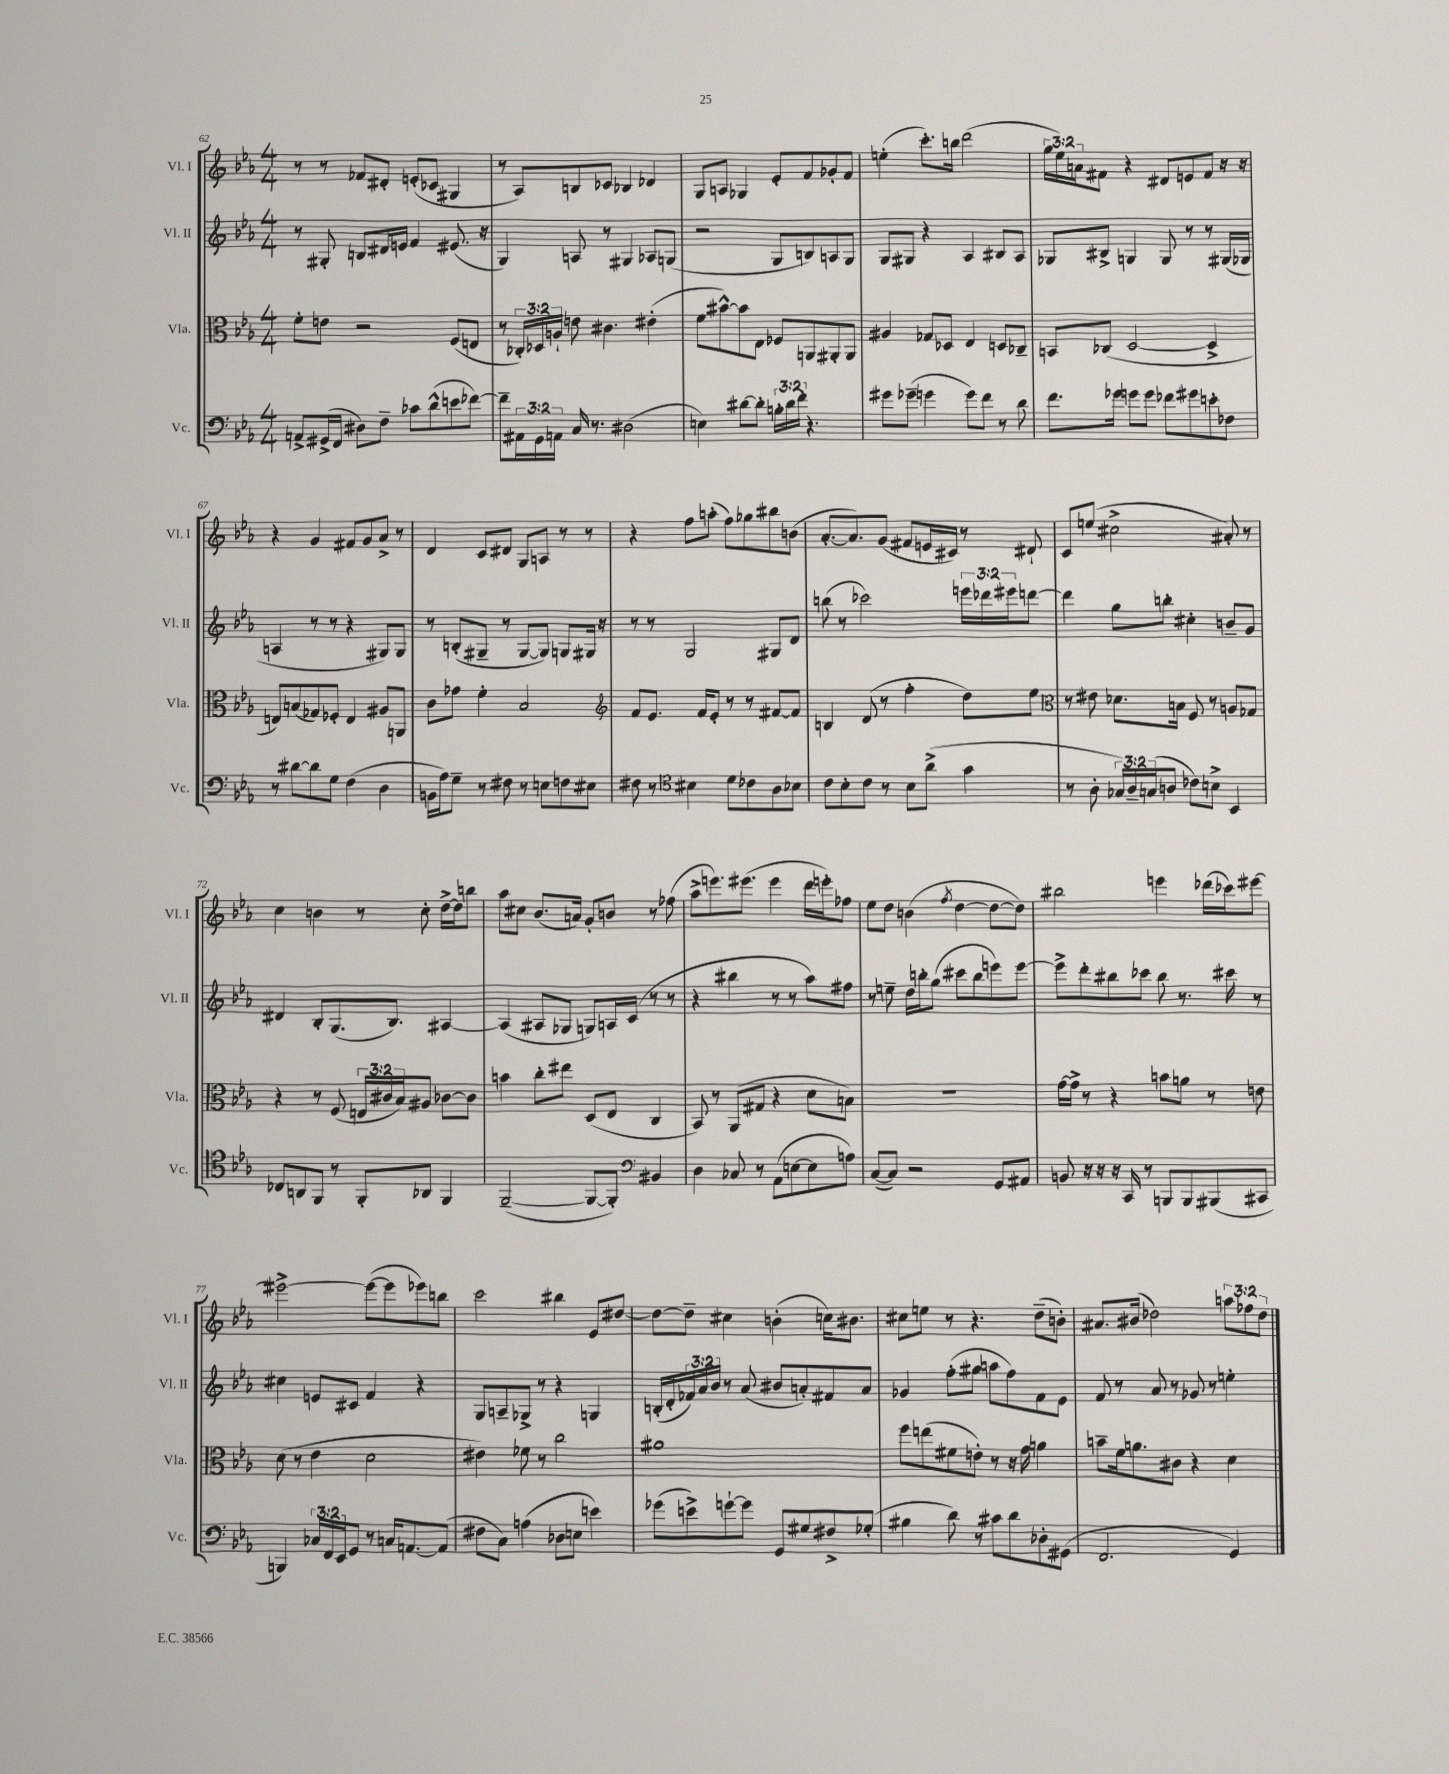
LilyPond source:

<<
\new StaffGroup <<
\new Staff = "s0" \with { instrumentName = "Vl. I" shortInstrumentName = "Vl. I" } {
    \clef treble \key ees \major \numericTimeSignature \time 4/4 \override Staff.TupletNumber.text = #tuplet-number::calc-fraction-text
    r8 r8 fes'8 dis'8-. e'8-.( ces'8 gis4 |
    r8 aes8) b8 ces'8 bes4 des'4 |
    g8 a8 ges4 ees'8-. f'8 ges'8-. f'8 |
    e''4-.( c'''8.-.) b''16 d'''2( |
    \tuplet 3/2 { g''16 ees''16) a'16 } fis'8 r4 dis'8 e'8 fis'8 r16 r16 |
    r4 g'4 fis'8 g'8 aes'8-> r8 |
    d'4 c'8 dis'8 g8 a8 r8 r8 |
    r4 f''8 a''8-.( f''8) ges''8 bis''8 b'8( |
    aes'8.~-. aes'8.) g'8( fis'8 e'16 cis'16) r8 dis'8-! |
    c'8 e''8( cis''2-> ais'8-.) r8 |
    c''4 b'4 r8 c''8-. d''16~-> d''16 b''8 |
    aes''8 cis''8 bes'8.( a'16) g'8-. b'8 r8 fes''8( |
    aes''8-> e'''8.) eis'''8.( eis'''4 d'''16 e'''16-.) fes''8 |
    ees''8 d''8 b'4( \acciaccatura { f''8 } d''4~ d''8~ d''8) |
    bis''2 e'''4 des'''16( ces'''16) eis'''8~ |
    eis'''2~-> eis'''8~( eis'''8 ees'''8) b''8 |
    c'''2 bis''4 ees'8 dis''8~ |
    dis''8~ dis''8-- cis''4 b'4-.( c''16) bis'8. |
    cis''8 e''8 r8 r4. d''8--( b'8-.) |
    ais'8. bis'16( des''2) \tuplet 3/2 { a''8 fes''8 des''8 } \bar "|." |
}
\new Staff = "s1" \with { instrumentName = "Vl. II" shortInstrumentName = "Vl. II" } {
    \clef treble \key ees \major \numericTimeSignature \time 4/4 \override Staff.TupletNumber.text = #tuplet-number::calc-fraction-text
    r8 gis8-. b8 dis'16 e'16 f'4 eis'8.( r16 |
    g4) a8 r8 gis4 aes8 g8( |
    r2 g8 b8) a8 g8 |
    g8 gis8 r4 aes4 bis8 aes8 |
    ges8 bis8-> g4 g8 r8 r8 gis16( ges16 |
    a4 r8 r8 r4 gis8) gis8 |
    r8 b8-.( gis8-- r8 gis8~ gis8) g8 gis16 r16 |
    r8 r8 g2 gis8 d'8 |
    b''8( r8 ces'''2) \tuplet 3/2 { e'''16 des'''16 eis'''16 } d'''8~ |
    d'''4 g''8 b''8-. cis''4-. b'8-- g'8 |
    dis'4 bes8-. g8.( bes8.) ais4~ |
    ais4( ais8 ges8 g8) a16 c'16( r8 r8 |
    r4 bis''4 r8 r8 aes''8) fis''8 |
    r8 e''8-- d''16 b''16-. g''8( cis'''8 b''8 e'''8) e'''8~ |
    e'''8-> d'''8-. bis''8 ces'''8 bis''8 r8. cis'''16 r8 |
    cis''4 e'8 cis'8 f'4 r4 |
    g8 a8-- ges8-> r8 r4 g4 |
    b16-.( d'16-. \tuplet 3/2 { fes'16) aes'16 bes'16 } r8 aes'8( bis'8 a'8-.) fis'8 a'8 |
    ges'4 f''8-.( gis''8 a''8 f''8) f'8 ees'8 |
    f'8 r8 aes'8 r8 ges'8 r8 e''4-. \bar "|." |
}
\new Staff = "s2" \with { instrumentName = "Vla." shortInstrumentName = "Vla." } {
    \clef alto \key ees \major \numericTimeSignature \time 4/4 \override Staff.TupletNumber.text = #tuplet-number::calc-fraction-text
    f'8-. e'8 r2 f8( e8 |
    r8 \tuplet 3/2 { ces16-.) des16 a16-! } e'8 cis'4. eis'4-.( |
    f'8 bis'8~-^) bis'8 ees8 fes8 a,8 ais,8-. ais,8 |
    ais4 ges8 des8 ees4 d8 ces8-- |
    b,8 ces8( d2~ d4-> |
    e8) b8( ges8) fes8-. e4 ais8 a,8 |
    c'8 ges'8 f'4-. bes2 |
    \clef treble f'8 ees'8. f'16 ees'8-. r8 r8 fis'8~ fis'8 |
    b4 d'8( r8 f''4-. d''8) ees''8 |
    \clef alto r8 eis'8 des'8. b16 f8 r8 a8 ges8 |
    r4 r8 f8( \tuplet 3/2 { e16 cis'16 bes16) } ais8 ces'8~ ces'8 |
    b'4 c''8-. eis''8 d8( ees8 c4 |
    bes,8) r8 aes,8( gis8 r4 d'8 b8) |
    r1 |
    g'16~ g'16-> r8 r4 b'8 a'8 r8 e'8 |
    d'8( r8 ees'4 d'2 |
    eis'4) fes'8 r8 c''2 |
    ais'1 |
    f''8 e''8( fis'8 e'8-.) r8 r16 g'16 a'4 |
    b'8-- f'16 a'8. cis'8 r4 d'4 \bar "|." |
}
\new Staff = "s3" \with { instrumentName = "Vc." shortInstrumentName = "Vc." } {
    \clef bass \key ees \major \numericTimeSignature \time 4/4 \override Staff.TupletNumber.text = #tuplet-number::calc-fraction-text
    a,8-> gis,16->( f,16 dis8) f8-- ces'8 d'8-^( e'8 fes'8~) |
    fes'8-- \tuplet 3/2 { ais,16 g,16 a,16 } c16 r8. dis2( |
    e4) dis'8~ dis'8-. \tuplet 3/2 { b16-. dis'16 f'16-. } r4. |
    gis'8 ges'8--( g'4 g'8) f'8 r8 d'8 |
    f'8. ges'16 g'8 g'8 fes'8 gis'8 e'8-. fes8 |
    r8 dis'8~ dis'8 g8 f4( d4 |
    b,16 aes16) g8-- r8 fis8 r8 e8 f8 eis8 |
    fis8 r8 \clef tenor bis4 d'8 ces'8 aes8 bes8 |
    c'8 bes8-. c'8 r8 bes8 aes'8->( g'4 |
    r8 aes8-. \tuplet 3/2 { ges16) aes16-- g16( } a8 ces'8) b8-> bes,4 |
    ces8 a,8 f,8 r8 f,8-. aes,8 f,4 |
    f,2~--( f,8~ f,8-.) \clef bass bis,4 |
    d4 ces8 r8 aes,8( e8~ e8 a8) |
    c8~( c8) r2 g,8 ais,8 |
    b,8 r16 r16 r16 c,16 r8 b,,8 b,,8 bis,,8( cis,8 |
    b,,4) \tuplet 3/2 { ces16 f,16 ees,16 } g,8 r8 c16 a,8.~ a,8( |
    fis8 c8) a4( des8 e8 e'4) |
    ges'8( e'8->) g'8~-! g'8 g,8 gis8 fis8-> ges8-.( |
    bis4 d'8) r8 cis'8 d'8 des8-. gis,8( |
    f,2. g,4) \bar "|." |
}
>>
>>
\layout { \context { \Score currentBarNumber = #62 } }
